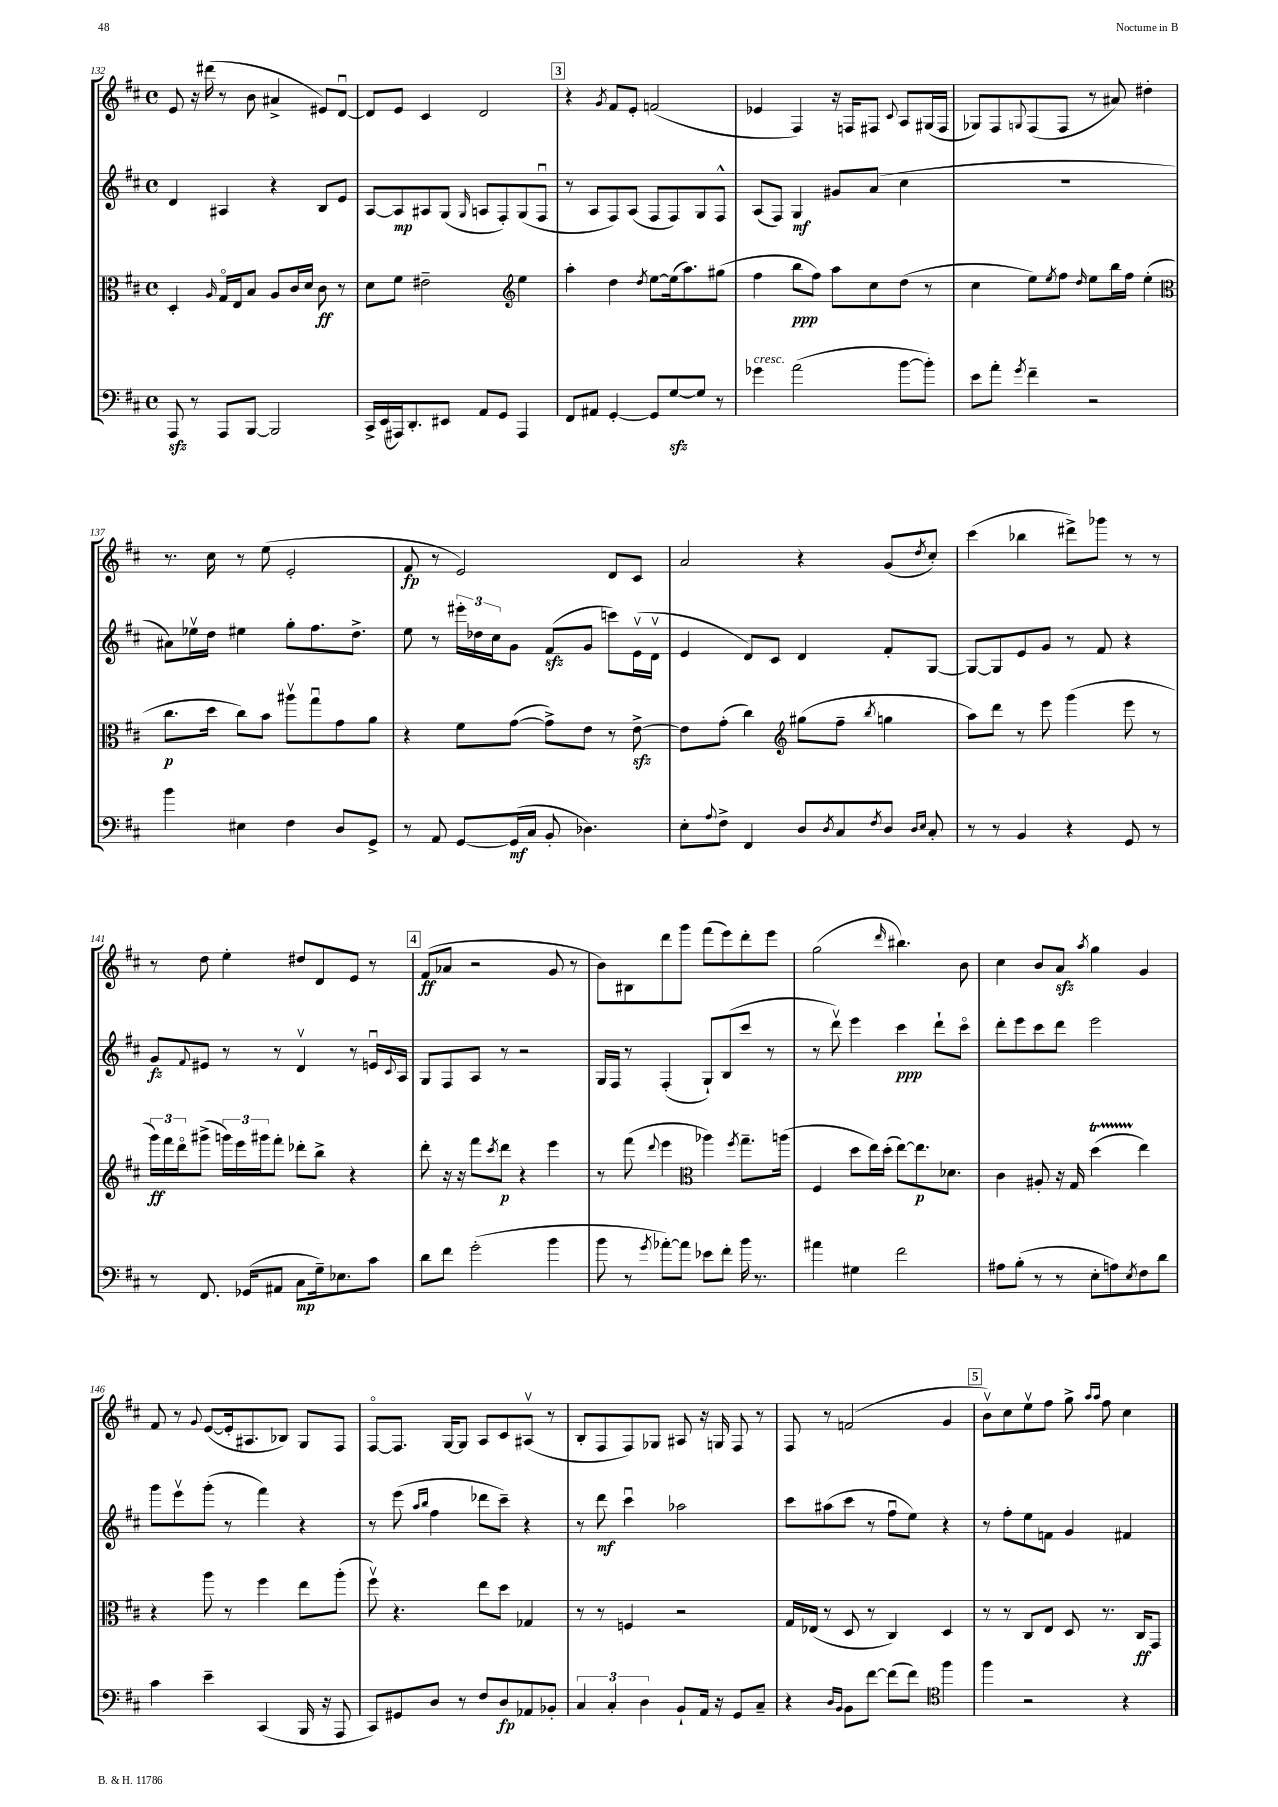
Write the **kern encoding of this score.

**kern	**kern	**kern	**kern
*staff4	*staff3	*staff2	*staff1
*clefF4	*clefC3	*clefG2	*clefG2
*k[f#c#]	*k[f#c#]	*k[f#c#]	*k[f#c#]
*M4/4	*M4/4	*M4/4	*M4/4
*met(c)	*met(c)	*met(c)	*met(c)
8AAA/	4D'/	4d/	8e/
8r	.	.	16r
.	.	.	(16ddd#\
.	16qqA/	.	.
8AAA/L	16Go/LL	4A#/	8r
.	16E/J	.	.
[8BBB/J	8B/J	.	8b\
2BBB/]	8A/L	4r	4a#^/
.	16c#/L	.	.
.	16d/JJ	.	.
.	8c#\	8B/L	8e#/L)
.	8r	8e/J	[8du/J
=	=	=	=
16CC#^/LL	8d\L	[8A/L	8d/]L
(16EE/	.	.	.
16AAA#/J)	8f#\J	8A/]	8e/J
8.DD'/	.	.	.
.	2e#~\	8A#/	4c#/
8EE#/J	.	(8G/J	.
.	.	16qqG/	.
8AA/L	.	8A/L	2d/
8GG/J	.	8F#'/)	.
*	*clefG2	*	*
4AAA#/	4ee\	(8G/	.
.	.	8F#u/J	.
=	=	=	=
8FF#/L	4aa'\	8r	4r
8AA#/J	.	8A/L	.
.	.	.	8qg/
[4GG'/	4dd\	8F#/)	8f#/L
.	.	(8A/J	8e'/J
.	8qdd/	.	.
8GG/]L	[8ee\L	8F#/L	(2f/
[8G/	(16ee\]k	8F#/)	.
.	8.aa\)	.	.
8G/]J	.	8G/	.
8r	(8gg#\J	8F#^^/J	.
=	=	=	=
4g-\	4ff#\	(8A/L	4e-/
.	.	8F#/J)	.
(2a\	8bb\L	4G/	4F#/)
.	8ff#\J)	.	.
.	8aa\L	8g#/L	16r
.	.	.	16F/LK
.	8cc#\	(8a/J	8F#/J
.	.	.	8qqc#/
[8b\L	(8dd\J	4cc#\	8A/L
8b'\]J)	8r	.	(16G#/L
.	.	.	16F#/JJ
=	=	=	=
8e\L	4cc#\	1r	8G-/L)
8a'\J	.	.	8F#/
8qg/	.	.	8qqG/
4f#~\	8ee\L)	.	(8F#/
.	8qee/	.	.
.	8ff#\J	.	8F#/J
.	16qqdd/	.	.
2r	8ee\L	.	8r
.	16bb\L	.	8a#/)
.	16ff#\JJ	.	.
.	(4ee'\	.	4dd#'\
=	=	=	=
*	*clefC3	*	*
4b\	8.cc#\L	8a#\L)	8.r
.	.	16ee-v\L	.
.	16dd\Jk	16dd\JJ	16cc#\
4E#\	8cc#\L)	4ee#\	8r
.	8b\J	.	(8ee\
4F#\	8aa#v\L	8gg'\L	2e'/
.	8ggu\	8.ff#\	.
8D/L	8g\	.	.
.	.	8.dd^\J	.
8GG^/J	8a\J	.	.
=	=	=	=
8r	4r	8ee\	8f#/
8AA/	.	8r	8r
[8GG/L	8f#\L	24eee#'\LL	2e/)
.	.	24dd-\	.
.	.	24cc#\J	.
(16GG/]L	([8g\J	8g\J	.
16C#/JJ	.	.	.
8BB'/	8g^\]L)	(8f#/L	.
4.D-\)	8e\J	8g/J	.
.	8r	8ccc\L)	8d/L
.	[8e^\	(16ev\L	8c#/J
.	.	16dv\JJ	.
=	=	=	=
8E'\L	8e\]L	4e/	2a/
8qqA/	.	.	.
8F#^\J	(8g'\J	.	.
4FF#/	4cc#\)	8d/L)	.
.	.	8c#/J	.
*	*clefG2	*	*
8D/L	(8gg#\L	4d/	4r
8qD/	.	.	.
8C#/	8ff#~\J	.	.
8qF#/	8qbb/	.	.
8D/J	4gg\	8f#'/L	(8g/L
16qqD/LL	.	.	.
16qqE/JJ	.	.	8qdd/
8C#'/	.	[8G/J	8cc#'/J)
=	=	=	=
8r	8aa\L)	8G/_L	(4ccc#\
8r	8ddd\J	8G/]	.
4BB/	8r	8e/	4bb-\
.	8eee\	8g/J	.
4r	(4ggg\	8r	8ddd#^\L)
.	.	8f#/	8ggg-\J
8GG/	8eee\	4r	8r
8r	8r	.	8r
=	=	=	=
8r	24ggg\LL)	8g/L	8r
.	24fff#\	.	.
.	24dddo\J	.	.
.	.	8qqf#/	.
8.FF#/	(8ggg#^\J	8e#/J	8dd\
.	24ggg\LL)	8r	4ee'\
.	24eee\	.	.
(16GG-/LK	.	.	.
.	24ggg#\J	.	.
8AA#/J	8fff#'\J	8r	.
8C#\L	8ddd-'\L	4dv/	8dd#/L
16G~\k)	8bb^\J	.	8d/
8.E-\	.	.	.
.	4r	8r	8e/J
8c#\J	.	16eu/LL	8r
.	.	8qqc#/	.
.	.	16A/JJ	.
=	=	=	=
8d\L	8ddd'\	8G/L	(8f#/L
8f#\J	16r	8F#/	8a-/J
.	16r	.	.
(2g'\	8fff#\L	8A/J	2r
.	8qccc#/	.	.
.	8ddd\J	8r	.
.	4r	2r	.
4b\	4eee\	.	8g/
.	.	.	8r
=	=	=	=
8b\	8r	16G/LL	8b\L)
.	.	16F#/JJ	.
8r	(8fff#\	8r	8B#\
8qg/	8qqddd/	.	.
[8a-'\L)	4eee\	(4F#'/	8ddd\
8a-\]J	.	.	8ggg\J
*	*clefC3	*	*
8e-\L	4aa-\)	8G`/L)	(8fff#\L
8f#'\J	.	(8B/	8eee\)
.	8qff#/	.	.
16b\	8.gg~\L	8ccc#/J	8ddd'\
8.r	.	.	.
.	.	8r	8eee\J
.	(16aa\Jk	.	.
=	=	=	=
4a#\	4F#/	8r	(2gg\
.	.	8dddv\)	.
4G#\	8dd\L	4eee\	.
.	16ee\L)	.	.
.	(16dd'\JJ	.	.
.	.	.	16qqddd/
2f#\	[8ee\L)	4ccc#\	4.bb#\)
.	8.ee\]	.	.
.	.	8ddd`\L	.
.	8.d-\J	.	.
.	.	8ccc#o\J	8b\
=	=	=	=
8A#\L	4c#\	8ddd'\L	4cc#\
(8B'\J	.	8eee\	.
8r	8A#'/	8ccc#\	8b/L
8r	16r	8ddd\J	8a/J
.	16G/	.	.
.	.	.	8qaa/
8E'\L	(4dd\	2eee\	4gg\
8A\)	.	.	.
8qE/	.	.	.
8F#\	4ee\)	.	4g/
8d\J	.	.	.
=	=	=	=
4c#\	4r	8ggg\L	8f#/
.	.	8eeev\	8r
.	.	.	8qqg/
4e~\	8aa\	(8ggg'\J	([8e/L
.	8r	8r	16e'/]k
.	.	.	8.A#/
(4CC#/	4ff#\	4fff#\)	.
.	.	.	8B-/J)
16BBB/	8ee\L	4r	8G/L
16r	.	.	.
8AAA/	(8aa'\J	.	8F#/J
=	=	=	=
8CC#/L)	8ff#v\)	8r	[8F#o/L
8GG#/	4.r	(8eee\	8.F#/]J
.	.	16qqaa/LL	.
.	.	16qqbb/JJ	.
8D/J	.	4ff#\	.
.	.	.	[16G/LK
8r	.	.	8G/]J
8F#/L	8ee\L	8ddd-\L	8A/L
8D/	8dd\J	8ccc#~\J)	8c#/
8AA-/	4G-/	4r	(8A#v/J
8BB-'/J	.	.	8r
=	=	=	=
6C#/	8r	8r	8B'/L
.	8r	8ddd\	8F#/
6C#'/	.	.	.
.	4F/	4ccc#u\	8F#/)
6D\	.	.	.
.	.	.	8G-/J
8BB`/L	2r	2aa-\	8A#/
16AA/Jk	.	.	16r
16r	.	.	16G/
8GG/L	.	.	8F#/
8C#~/J	.	.	8r
=	=	=	=
4r	16G/LL	8ccc#\L	8F#/
.	(16E-/JJ	.	.
.	8r	(8aa#\	8r
16qqD/LL	.	.	.
16qqBB/JJ	.	.	.
8BB\L	8D/	8ccc#\J	(2f/
[8f#\J	8r	8r	.
(8f#\]L	4C#/)	8ff#u\L	.
8f#\J)	.	8ee\J)	.
*clefC4	*	*	*
4ff#\	4D/	4r	4g/
=	=	=	=
4ff#\	8r	8r	8bv\L)
.	8r	8ff#'\L	8cc#\
2r	8C#/L	8ee\	8eev\
.	8E/J	8f\J	8ff#\J
.	8D/	4g/	8gg^\
.	.	.	16qqaa/LL
.	.	.	16qqaa/JJ
.	8.r	.	8ff#\
4r	.	4f#/	4cc#\
.	16C#/LK	.	.
.	8GG/J	.	.
==	==	==	==
*-	*-	*-	*-
